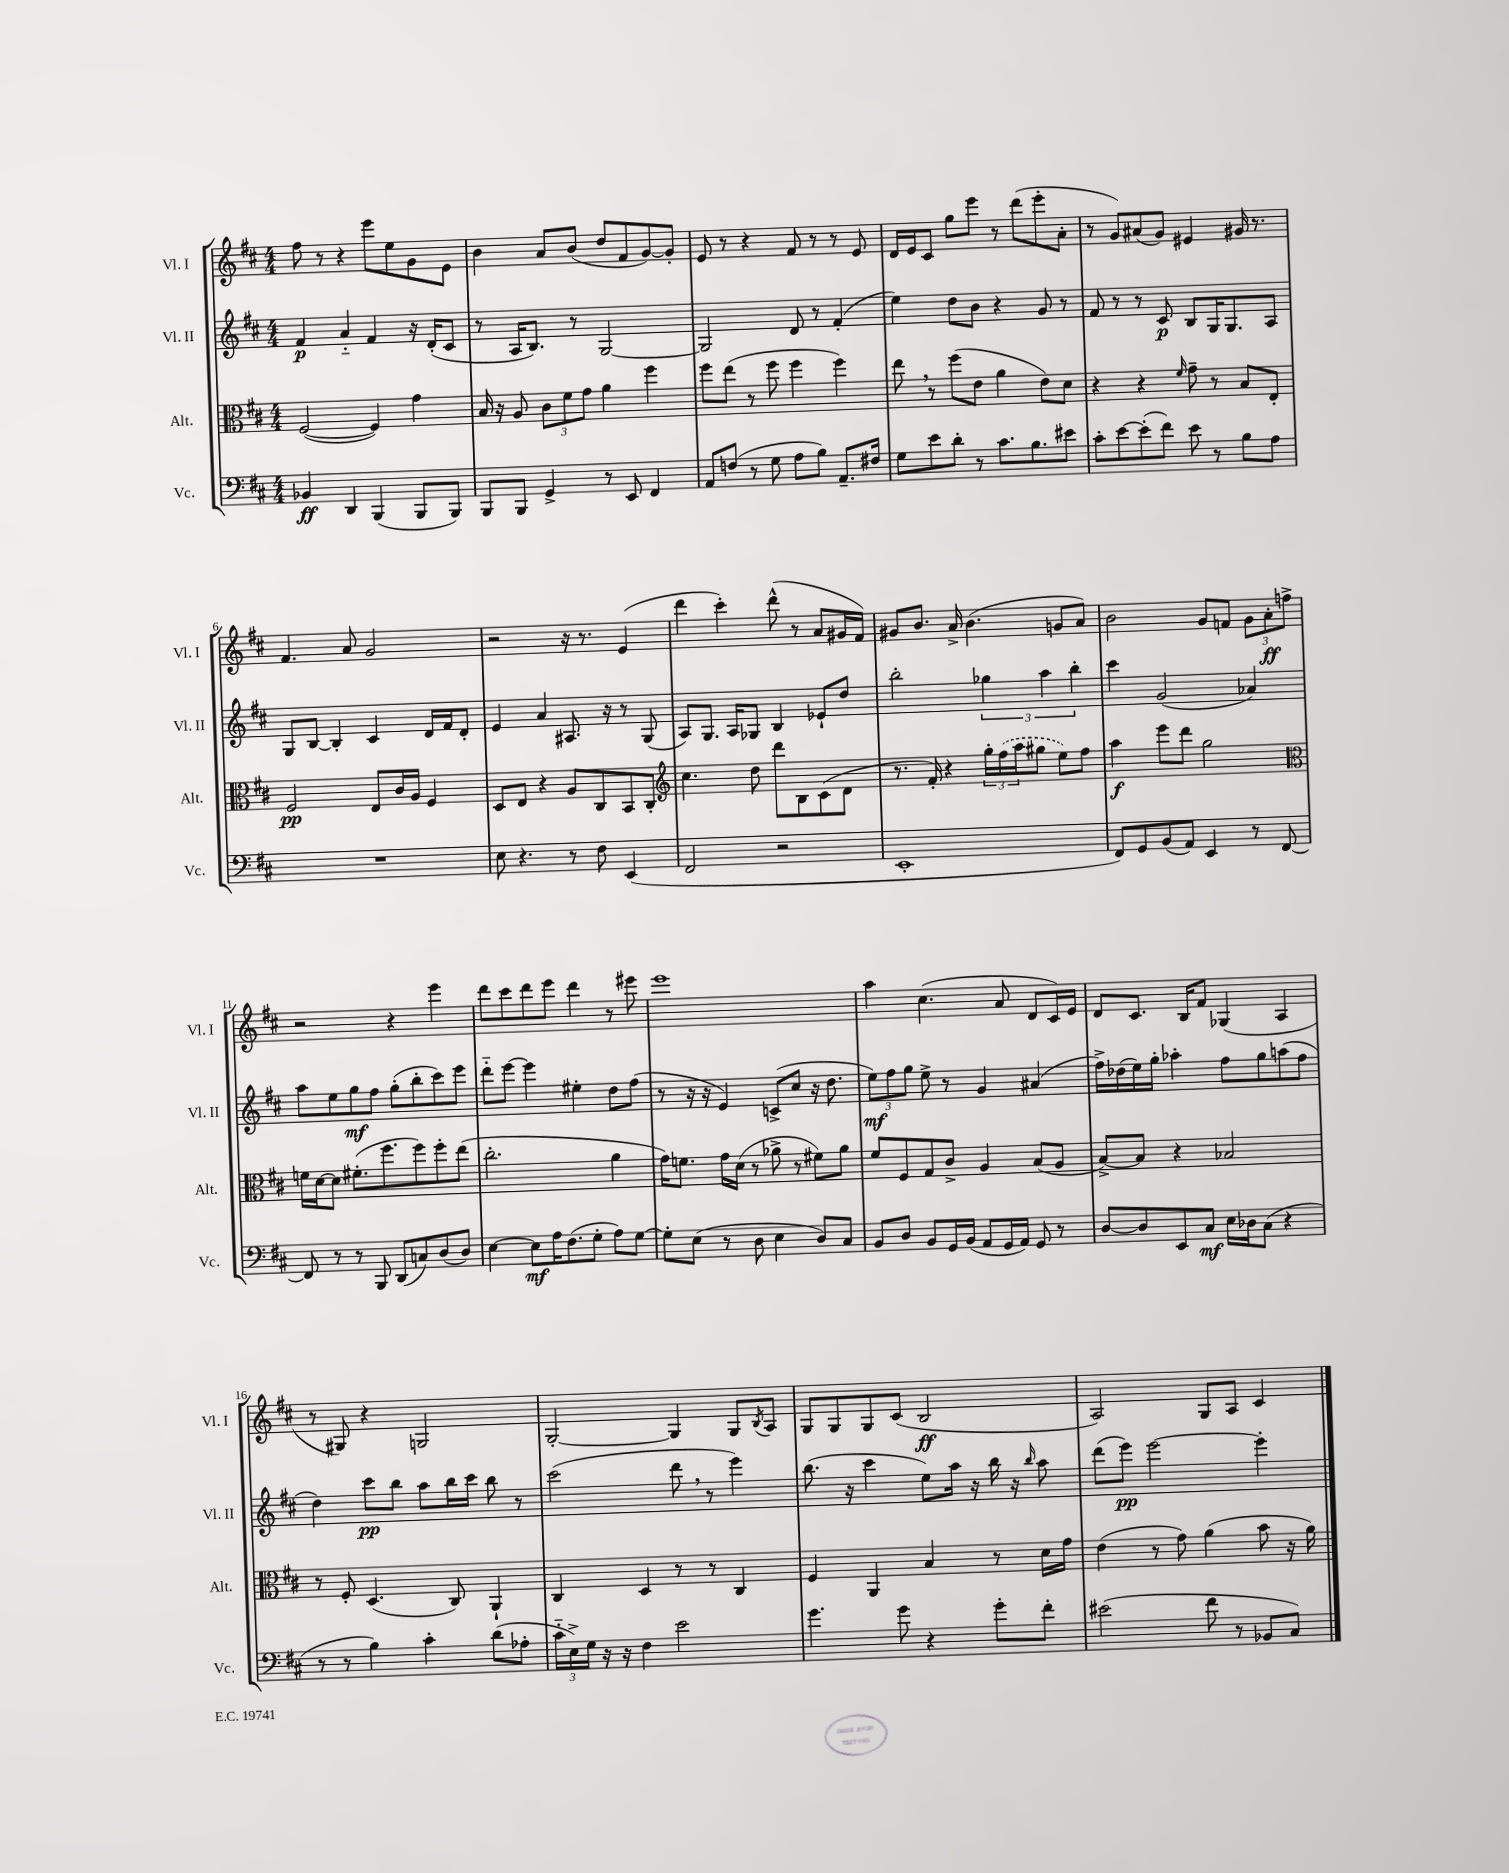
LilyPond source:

<<
\new StaffGroup <<
\new Staff = "s0" \with { instrumentName = "Vl. I" shortInstrumentName = "Vl. I" } {
    \clef treble \key d \major \numericTimeSignature \time 4/4
    fis''8 r8 r4 e'''8 e''8 g'8 e'8 |
    b'4 a'8 b'8( d''8 fis'8 g'8~) g'8-. |
    e'8 r8 r4 fis'8 r8 r8 e'8 |
    d'16 e'16 cis'8 g''8 e'''8 r8 d'''8( e'''8-. a'8-. |
    r8 g'8) ais'8( g'8) eis'4 gis'16 r8. |
    fis'4. a'8 g'2 |
    r2 r16 r8. e'4( |
    d'''4 cis'''4-.) d'''8-^( r8 a'8 gis'16 fis'16) |
    gis'8 b'8. a'16-> b'4.( g'8 a'8) |
    b'2 g'8 f'8 \tuplet 3/2 { g'8 a'8-.\ff f''8-> } |
    r2 r4 e'''4 |
    d'''8 cis'''8 d'''8 e'''8 d'''4 r8 eis'''8 |
    e'''1 |
    a''4 cis''4.( a'8 d'8 cis'16) e'16 |
    d'8 cis'8. b16 fis'8 ges4( a4 |
    r8 gis8) r4 g2 |
    g2~-. g4 g8 \acciaccatura { b8 } a8 |
    g8 g8 g8 cis'8( b2\ff |
    a2) g8 a8 cis'4 \bar "|." |
}
\new Staff = "s1" \with { instrumentName = "Vl. II" shortInstrumentName = "Vl. II" } {
    \clef treble \key d \major \numericTimeSignature \time 4/4
    fis'4\p a'4-_ fis'4 r16 d'16-.( cis'8 |
    r8 a16 b8.) r8 g2~ |
    g2 d'8 r8 fis'4-.( |
    e''4) d''8 b'8 r4 g'8 r8 |
    fis'8 r8 r8 cis'8\p b8 g16 g8. a8 |
    g8 b8~ b4-. cis'4 d'16 fis'16 d'8-. |
    e'4 a'4 ais8. r16 r8 g8( |
    a8) g8. a16 ges8 b4 ees'8-! d''8 |
    b''2-. \tuplet 3/2 { ges''4 a''4 b''4-. } |
    cis'''4 g'2( aes'4) |
    a''8 e''8 g''8\mf fis''8 g''8-.( b''8-. cis'''8) e'''8 |
    d'''8-_ e'''8~ e'''4 eis''4-. d''8 fis''8( |
    r8 r16 r16 e'4) c'8->( cis''8 r16 d''8. |
    \tuplet 3/2 { e''8\mf) fis''8 g''8 } e''8-> r8 g'4 ais'4( |
    fis''16->) des''16( e''16) g''16-. aes''4-. fis''8 g''8 a''8( fis''8 |
    d''4) cis'''8\pp b''8 a''8 b''16 cis'''16 b''8 r8 |
    cis'''2( d'''8 \breathe r8 e'''4) |
    b''8.( r16 cis'''4 e''8) a''16 r16 b''16 r16 \grace { b''16 } a''8 |
    d'''8( e'''8\pp) e'''2~ e'''4-. \bar "|." |
}
\new Staff = "s2" \with { instrumentName = "Alt." shortInstrumentName = "Alt." } {
    \clef alto \key d \major \numericTimeSignature \time 4/4
    fis2~( fis4) g'4 |
    b16 r16 a8 \tuplet 3/2 { cis'8 fis'8 g'8 } a'4 fis''4 |
    fis''8 e''8( r8 fis''8 fis''4 fis''4) |
    e''8 \breathe r8 fis''8( e'8 a'4 e'8) d'8 |
    r4 r4 \grace { fis'16 } g'8-- r8 b8 e8-. |
    fis2\pp e8 cis'16 a16 fis4 |
    d8 e8 r4 a8 cis8 b,8 cis8-. |
    \clef treble cis''4. d''8 d'''8 b8 cis'8( d'8 |
    r8. fis'16-.) r4 \tuplet 3/2 { g''16-. \once \slurDashed fis''16( a''16 } gis''8 e''8) fis''8 |
    a''4\f e'''8 d'''8 g''2 |
    \clef alto f'16 d'16~ d'8 fis'8.-.( fis''8. fis''8) fis''8-. e''8( |
    cis''2.-. a'4 |
    g'16) f'8. g'16 d'16( r8 aes'8-> r8 fis'8) aes'8 |
    fis'8 fis8 g8 cis'8-> a4 b8( a8 |
    b8~->) b8 r4 bes2 |
    r8 fis8-. d4.( cis8) a,4-! |
    cis4 d4 r8 r8 cis4 |
    fis4 a,4 b4 r8 d'16 g'16 |
    e'4( r8 g'8) a'4( b'8 r16 a'16) \bar "|." |
}
\new Staff = "s3" \with { instrumentName = "Vc." shortInstrumentName = "Vc." } {
    \clef bass \key d \major \numericTimeSignature \time 4/4
    bes,4\ff d,4 b,,4( b,,8 b,,8) |
    b,,8 b,,8 g,4-> r8 e,8 fis,4 |
    a,8 f8( r8 g8 a8 b8) a,8.-- fis16 |
    g8 e'8 d'8-. r8 cis'8. b8. eis'8 |
    cis'8-. e'8~ e'8-.( fis'8) e'8 r8 b8 a8 |
    R1 |
    e8 r4. r8 fis8 e,4( |
    fis,2 r2 |
    e,1-. |
    fis,8) g,8 b,8( a,8) e,4 r8 fis,8~ |
    fis,8 r8 r8 b,,8 d,8( c8) d8( d8) |
    e4~ e8\mf a16 fis8.( g8-. a8) g8~ |
    g8-. e8( r8 d8 e4 d8) cis8 |
    b,8 d8 b,8 g,16 b,16( a,8 g,16 a,16) g,8 r8 |
    d8~ d8 e,8 cis8\mf e16 des16 cis8( r4 |
    r8 r8 b4) cis'4-. d'8( aes8-. |
    \tuplet 3/2 { cis'16-_ e16->) g16 } r16 r16 fis4 e'2 |
    g'4. g'8 r4 g'8-. fis'8-. |
    eis'2( fis'8 r8 bes,8 cis8) \bar "|." |
}
>>
>>
